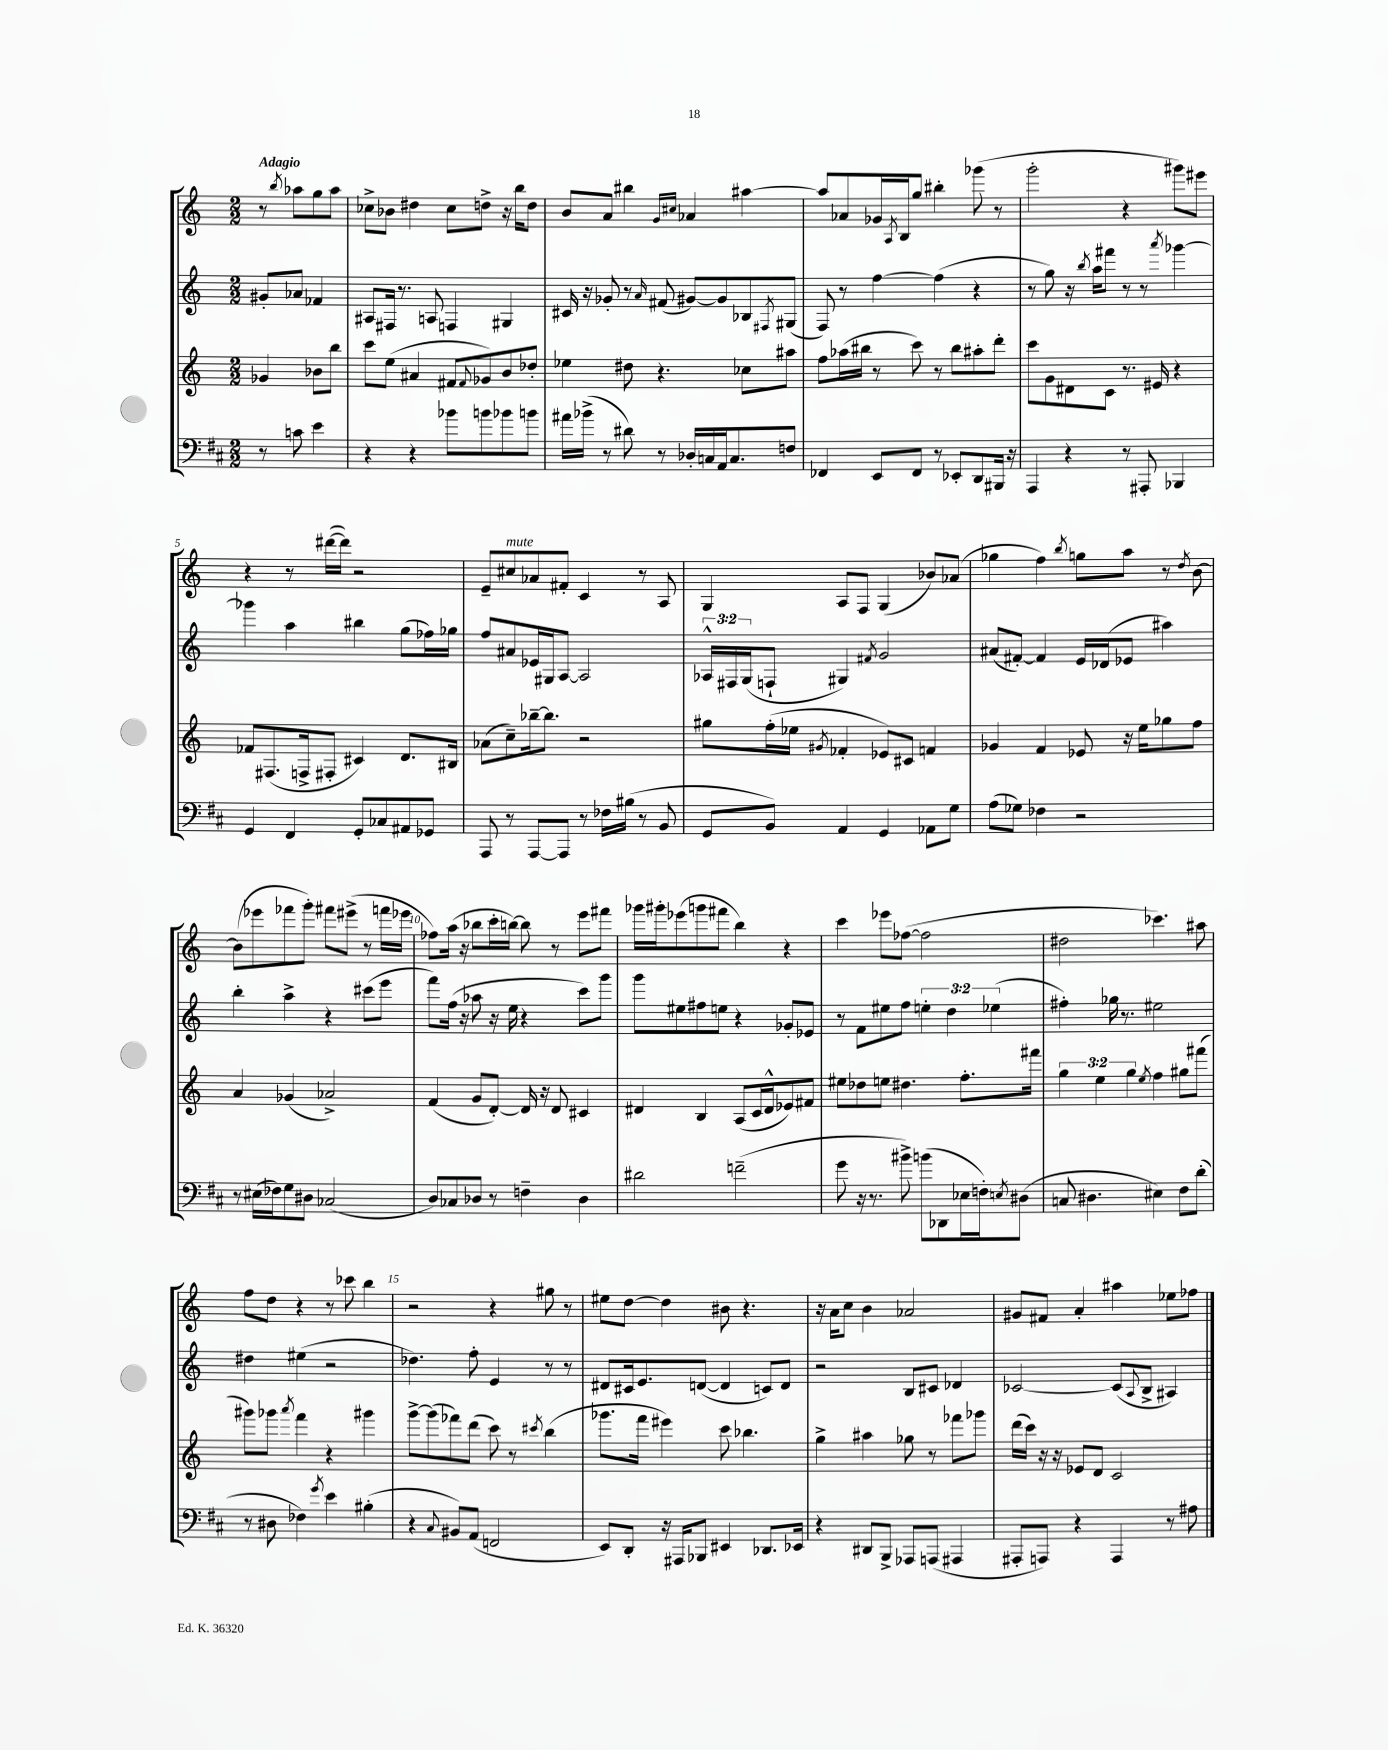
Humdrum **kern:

**kern	**kern	**kern	**kern
*staff4	*staff3	*staff2	*staff1
*clefF4	*clefG2	*clefG2	*clefG2
*k[f#c#]	*k[]	*k[]	*k[]
*M2/2	*M2/2	*M2/2	*M2/2
8r	4g-	8g#'	8r
.	.	.	8qbb
8c	.	8a-	8aa-
4e	8b-	4f-	8gg
.	8bb	.	8aa-
=	=	=	=
4r	8ccc	8A#	8cc-^
.	(8ee	16F#	8b-
.	.	8.r	.
4r	4a#	.	4dd#
.	.	8A	.
8b-	8f#	4F	8cc-
.	8qqf#	.	.
8b	8g-)	.	8dd^
8b-	8b	4G#	16r
.	.	.	16bb
8b	8dd-'	.	8dd
=	=	=	=
16a#	4ee-	16c#	8b
(16b-^	.	16r	.
8r	.	8g-'	8a
8d#)	8dd#	8r	4bb#
.	.	16qqa	.
8r	4.r	(8f#	.
.	.	.	16qqg
.	.	.	16qqcc#
16D-'	.	[8g#)	4a-
16C	.	.	.
16AA	.	8g#]	.
8.C	.	.	.
.	8cc-	8B-	[4aa#
.	.	8qF#	.
8F	8aa#	(8G#	.
=	=	=	=
4FF-	8ff	8F)	8aa#]
.	(16aa-	8r	8a-
.	16bb#	.	.
8EE	8r	[4ff	16g-
.	.	.	8qA
.	.	.	16B
8FF-	8ccc)	.	8gg
8r	8r	(4ff]	4bb#'
8EE-'	8bb#	.	.
8DD	8aa#'	4r	(8ggg-
16BBB#	8ddd'	.	8r
16r	.	.	.
=	=	=	=
4AAA	8ccc	8r	2ggg'
.	8g	8gg)	.
4r	8d#	16r	.
.	.	8qbb	.
.	.	16aa	.
.	8c	8fff#	.
8r	8.r	8r	4r
8AAA#'	.	8r	.
.	16e#	.	.
.	.	8qaaa	.
4BBB-	4r	[4ggg-	8ggg#)
.	.	.	8eee#
=	=	=	=
4GG	8f-	4ggg-]	4r
.	(8.F#	.	.
4FF#	.	4aa	8r
.	16F^	.	.
.	8F#'	.	([16ddd#
.	.	.	16ddd#])
8GG'	4c#)	4bb#	2r
8C-	.	.	.
8AA#	8.d	(8gg	.
8GG-	.	16ff-)	.
.	16B#	16gg-	.
=	=	=	=
8AAA	(8a-	8ff	8e~
8r	8cc~)	8a#	8cc#
[8AAA	[16bb-~	16e-	8a-
.	8.bb-]	16G#	.
8AAA]	.	[8A	8f#'
8r	2r	2A]	4c
16F-	.	.	.
(16B#	.	.	.
8r	.	.	8r
8BB	.	.	8A
=	=	=	=
8GG	8gg#	24A-^^	4G
.	.	24F#	.
.	.	(24G	.
8BB)	(16ff'	8F`	.
.	16ee-	.	.
.	8qg#	.	.
4AA	4f-'	4G#)	8A
.	.	.	8F
.	.	8qf#	.
4GG	8e-)	2g	(4G
.	8c#	.	.
8AA-	4f	.	8b-)
8G	.	.	(8a-
=	=	=	=
(8A	4g-	(8a#	4gg-
8G-)	.	[8f#')	.
4F-	4f	4f#]	4ff)
.	.	.	8qbb
2r	8e-	16e	8gg
.	.	(16d-	.
.	16r	8e-	8aa
.	16ee	.	.
.	8gg-	4aa#)	8r
.	.	.	8qdd
.	8ff	.	[8b
=	=	=	=
8r	4a	4bb'	(8b]
(16E#	.	.	8eee-
16F-)	.	.	.
8G	(4g-	4aa^	8fff-
8D#	.	.	8ggg')
(2C-	2a-^)	4r	8fff#
.	.	.	(8eee#^
.	.	(8ccc#	8r
.	.	8eee	16fff
.	.	.	16eee-
=	=	=	=
8D)	(4f	8fff)	8ff-)
8C-	.	(16ff	(16aa
.	.	16r	16r
8D-	8g	8aa-	8bb-
8r	[8d')	16r	16ccc'
.	.	16ee	[16bb)
4F~	16d]	4r	8bb]
.	16r	.	.
.	8d	.	8r
4D-	4c#	8ccc)	8eee
.	.	8ggg	8fff#
=	=	=	=
2d#	4d#	8ggg	16ggg-
.	.	.	16ggg#'
.	.	8ee#	(8eee-
.	4B	8ff#	8ggg
.	.	8ee	8fff#
(2f~	(8A	4r	4bb)
.	16c	.	.
.	16d#^^	.	.
.	8e-)	8g-'	4r
.	8f#	8e-	.
=	=	=	=
8g	8ee#	8r	4ccc
16r	8dd-	8f	.
8.r	.	.	.
.	8ee	8ee#	8eee-
8b#^)	4.dd#	8ff	([8ff-
(8b	.	6ee'	2ff-]
8DD-	.	.	.
.	.	6dd	.
16E-	8.ff'	.	.
16F')	.	.	.
.	.	(6ee-	.
8qE	.	.	.
(8D#	.	.	.
.	16fff#	.	.
=	=	=	=
8C	6gg	4ff#')	2dd#
4.D#	.	.	.
.	6ee	.	.
.	.	16gg-	.
.	.	8.r	.
.	6gg	.	.
.	8qee	.	.
4E#)	4ff	2ee#	4.ccc-)
8F#	8gg#	.	.
(8d'	(8fff#	.	8aa#
=	=	=	=
8r	8ggg#)	4dd#	8ff
8D#	8ggg-	.	8dd
.	8qaaa	.	.
4F-)	4fff	(4ee#	4r
8qg	.	.	.
4e	4r	2r	8r
.	.	.	8ccc-
(4B#'	4ggg#	.	4bb
=	=	=	=
4r	[8ggg^	4.dd-)	2r
.	(8ggg]	.	.
8qqC#	.	.	.
8BB#)	8fff-)	.	.
(8AA	(8ddd	8ff'	.
2FF	8ccc)	4e	4r
.	8r	.	.
.	8qccc#	.	.
.	(4bb	8r	8gg#
.	.	8r	8r
=	=	=	=
8EE)	8.ggg-	8d#	8ee#
8DD'	.	16c#	[8dd
.	16fff	8.e	.
16r	4eee#)	.	4dd]
16AAA#	.	.	.
8BBB-	.	([8d	.
4EE#	8ccc	4d]	8b#
.	4.bb-	.	4.r
8.DD-	.	8c)	.
.	.	8d	.
16EE-	.	.	.
=	=	=	=
4r	4gg^	2r	16r
.	.	.	16a
.	.	.	8cc
8DD#	4aa#	.	4b
8BBB^	.	.	.
8AAA-	8gg-	8B	2a-
(8AAA	8r	8c#	.
4AAA#	8fff-	4d-	.
.	8ggg-	.	.
=	=	=	=
8AAA#'	(16ddd	[2c-	8g#
.	16ccc)	.	.
8AAA)	16r	.	8f#
.	16r	.	.
4r	8e-	.	4a'
.	8d	.	.
4AAA	2c	(8c-]	4aa#
.	.	8qqA	.
.	.	8B^	.
8r	.	4A#)	8ee-
8A#	.	.	8ff-
==	==	==	==
*-	*-	*-	*-
